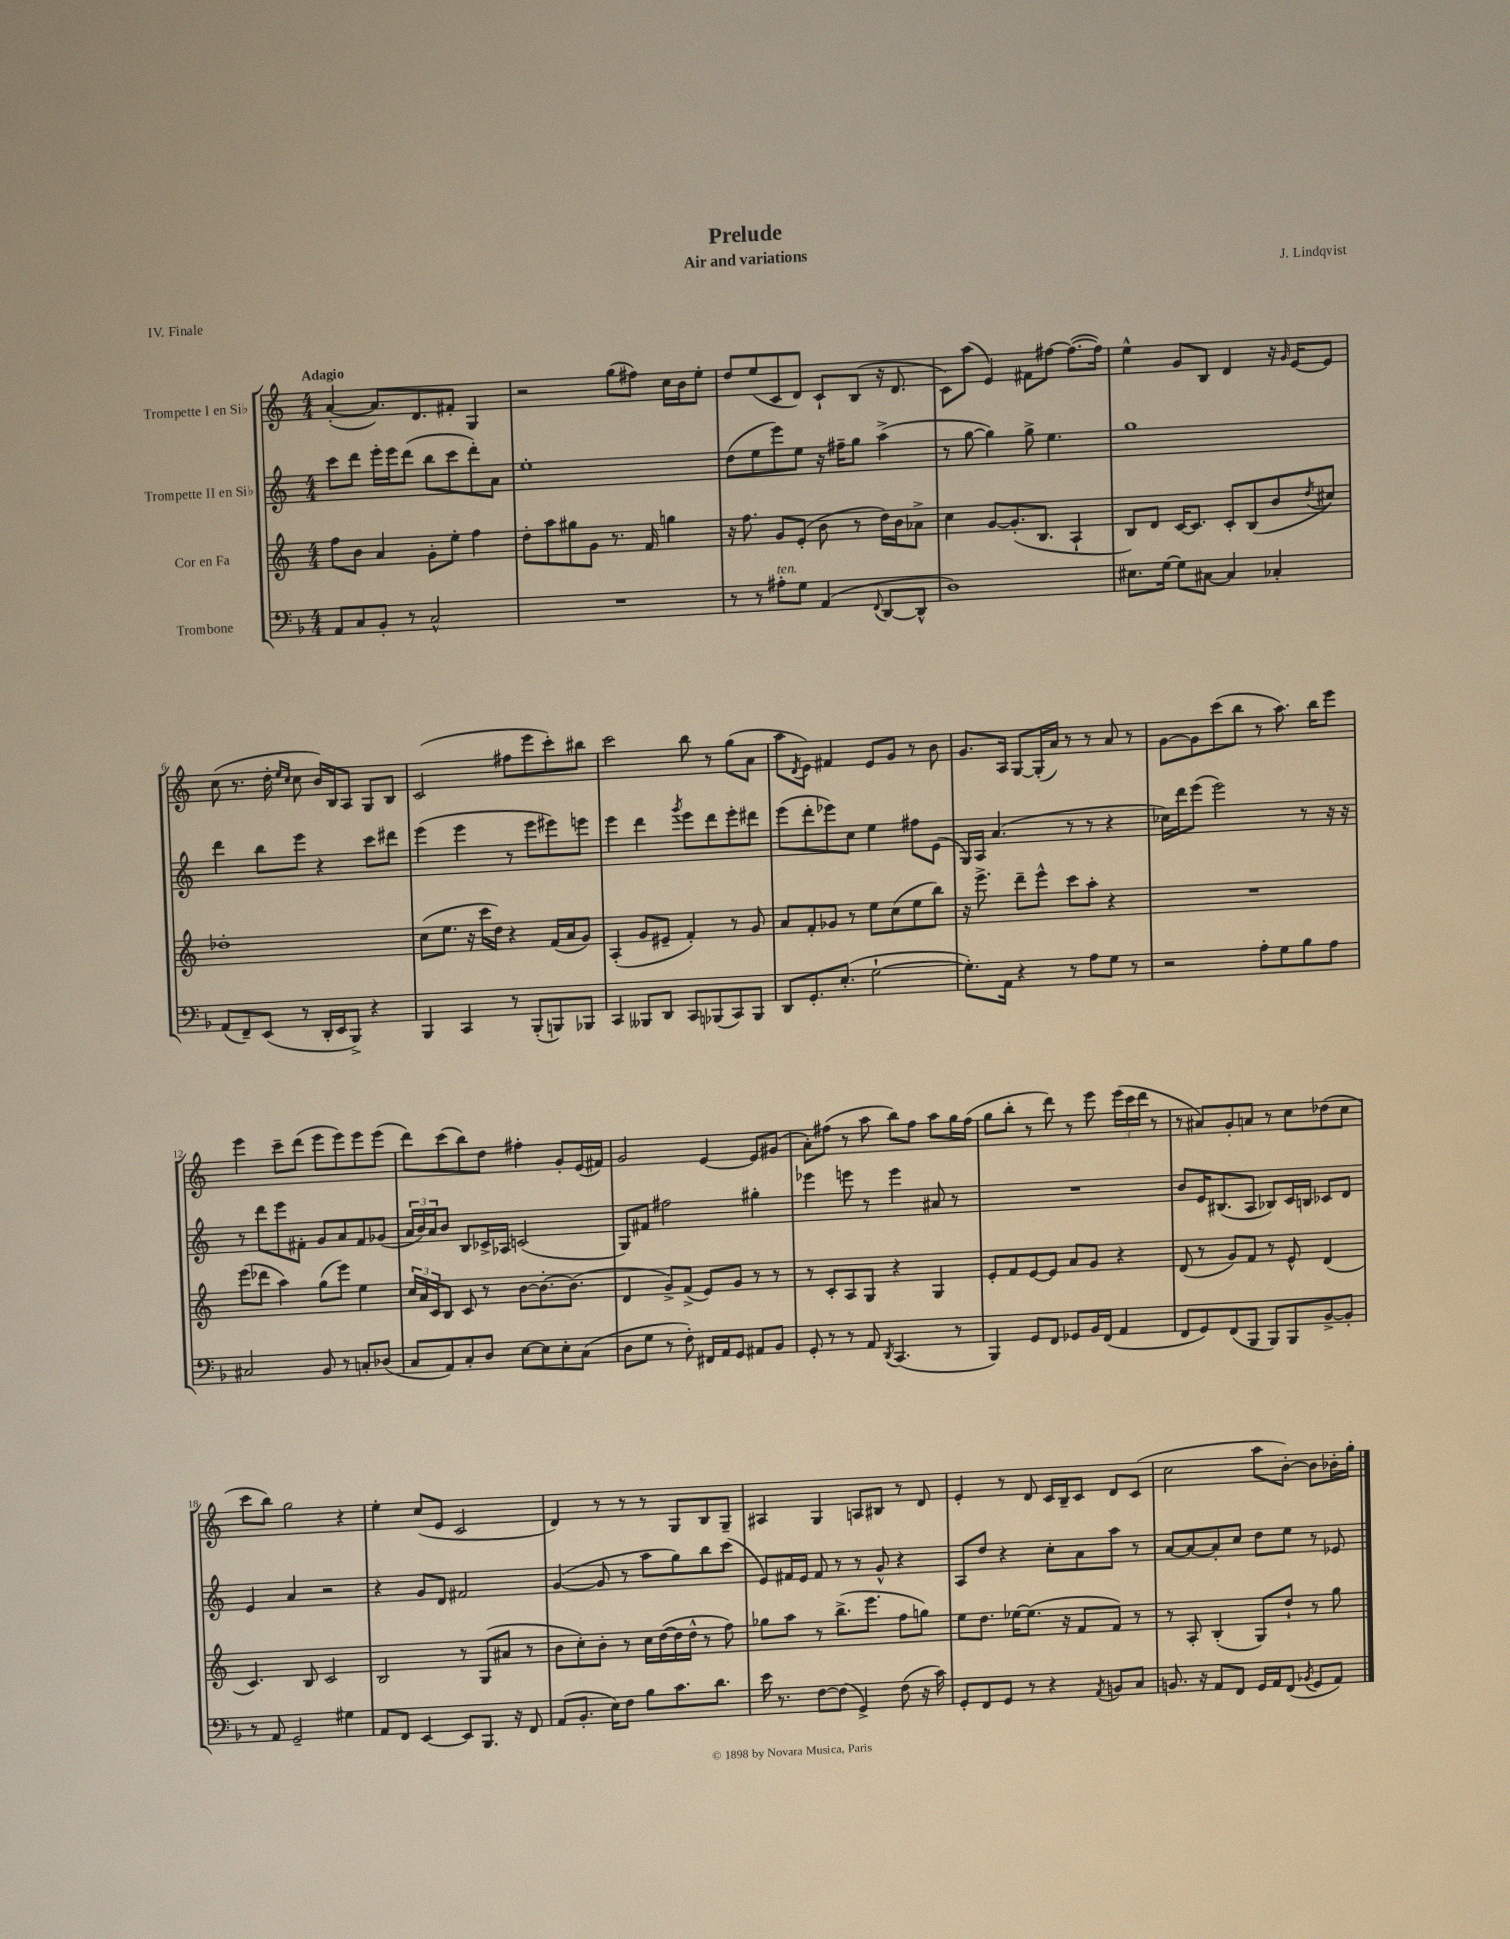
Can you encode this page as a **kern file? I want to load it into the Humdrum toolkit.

**kern	**kern	**kern	**kern
*staff4	*staff3	*staff2	*staff1
*clefF4	*clefG2	*clefG2	*clefG2
*k[b-]	*k[]	*k[]	*k[]
*M4/4	*M4/4	*M4/4	*M4/4
8AA/L	8ff\L	8ccc\L	([4a'/
8C/	8b\J	8ddd\J	.
8BB-'/J	4a/	16eee'\LL	8.a/]L)
.	.	16eee\J	.
8r	.	(8ddd\J	.
.	.	.	8.d/
2C^^/	8g'\L	8bb\L	.
.	8ee'\J	8ccc\	8f#'/J
.	4ff\	8ddd'\)	4G/
.	.	8a\J	.
=	=	=	=
1r	8dd'\L	1ee'	2r
.	8aa\	.	.
.	8gg#\	.	.
.	8g\J	.	.
.	8.r	.	(8gg\L
.	.	.	8ff#\J)
.	16f/	.	.
.	4gg\	.	16cc\LL
.	.	.	16b\J
.	.	.	8ee'\J
=	=	=	=
8r	16r	(8dd\L	8dd/L
.	8.ff\	.	.
8r	.	8ee\	(8ee/
8A#'\L	8g/L	8eee\)	8c/
8G\J	(8e'/J	8ee\J	8d/J)
(4AA/	8b\	16r	8c`/L
.	.	16ff#~\LK	.
.	8r	8gg\J	(8B/J
8qqFF/	.	.	.
[8DD/L	16dd\LL)	(4aa^\	16r
.	16b\J	.	8.d/
8DD^^/]J	8a-^\J	.	.
=	=	=	=
1D)	4cc\	8r	8c\L)
.	.	[8gg\	(8aa\J
.	[8g/L	4gg\])	4e/)
.	(8.g'/]	.	.
.	.	8gg^\	8f#\L
.	8.B/J	.	.
.	.	4.ee\	[8ff#\J
.	4A`/	.	(8.ff#\_L
.	.	.	16ff#\]Jk)
=	=	=	=
8.E#\L	8B/L)	1gg	4ee^^\
.	8d/J	.	.
[16G\Jk	.	.	.
8G\]L	[16c/LK	.	8g/L
.	8.c/]J	.	.
[8C#\J	.	.	8B/J
4C#/]	8c'/L	.	4d/
.	(8B/	.	.
4C-'/	8b/	.	16r
.	.	.	16qqg/
.	.	.	[16e/LK
.	8qdd/	.	.
.	8cc#/J)	.	8e/]J
=	=	=	=
(8AA/L	1dd-'	4ddd\	(8cc\
8FF~/)	.	.	8.r
(8EE/J	.	8bb\L	.
.	.	.	16dd'\
.	.	.	16qqee/LL
.	.	.	16qqcc/JJ
8r	.	8eee\J	8cc\
16DD'/LL	.	4r	16b/LL)
16EE/J	.	.	16B/J
8BBB-^/J)	.	.	8A/J
4r	.	8ccc\L	8G/L
.	.	8ddd#\J	8B/J
=	=	=	=
4BBB-/	(8cc\L	(4eee\	(2c/
.	8.ee\J	.	.
4CC/	.	4eee\	.
.	16r	.	.
.	16ccc\LL	.	.
.	16dd\JJ)	.	.
8r	4r	8r	8ff#\L
(8BBB-'/L	.	8eee\L	8eee\
8BBB/)	(16f/LL	8eee#\)	8ccc'\)
.	16a/J	.	.
8BBB-/J	8g/J)	8eee\J	8bb#\J
=	=	=	=
4CC/	(4A'/	4eee\	2ccc\
8BBB--/L	8g/L	4ddd\	.
8DD/J	8e#~/J	.	.
.	.	8qggg/	.
8CC/L	4f'/)	8eee\L	8bb\
(8BBB-/	.	8ddd\	8r
8CC/)	8r	8eee'\	(8gg\L
8BBB-/J	8g/	8ddd#\J	8a\J
=	=	=	=
8DD/L	8a/L	(8eee\L	8aa\L
.	.	.	8qd/
8.GG'/	8f'/	8ddd'\	8e\J)
.	8g-/J	8eee-\)	4f#/
(8.E'/J	.	.	.
.	8r	8cc\J	.
[2G`\	8ee\L	4ee\	8e/L
.	(8cc\	.	8g/J
.	8ee\	8ff#\L	8r
.	8bb\J)	(8e\J	8b\
=	=	=	=
8.G'\]L)	16r	16G/LL)	8.g/L
.	8.eee^\	16A/JJ	.
.	.	(4.a/	.
16AA\Jk	.	.	16A/Jk
4r	8ddd~\L	.	[8G/L
.	8eee^^\J	.	(16G'/]L
.	.	.	16a/JJ)
8r	8ccc\L	8r	8r
8A\L	8aa'\J	8r	8r
8G\J	4r	4r	8a/
8r	.	.	8r
=	=	=	=
2r	1r	16cc-\LL)	[8g\L
.	.	16ddd\J	.
.	.	(8eee\J	8g\]
.	.	2eee\)	(8ccc\
.	.	.	8bb\J
8A'\L	.	.	8r
8G\	.	.	8.aa\)
8B-\	.	8r	.
.	.	.	16bb\LK
8A\J	.	16r	8eee\J
.	.	16r	.
=	=	=	=
2C#/	(8eee\L	8r	4eee\
.	8ddd-\J	8ddd\L	.
.	4aa\)	8eee\	8ccc~\L
.	.	8f#'\J	(8ddd\J
8BB-/	(8gg\L	8g/L	8eee\L
8r	8eee\J)	8a/	8eee\)
8C'/L	4ee\	8f#/	8eee\
(8D-/J	.	(8g-/J	(8eee\J
=	=	=	=
8C/L	24cc/LL	24a/LL	8ddd\L)
.	24a/	24b/)	.
.	24c/J	24a/J	.
8AA/)	8B/J	8b/J	(8ccc\
8C'/	8c/	8B/L	8bb\)
8D/J	8r	16c-^/L	8dd\J
.	.	16A-/JJ	.
[8E\L	[8b\L	(2c/	4ff#'\
8E\]	8.b'\_	.	.
8E'\	.	.	8g'/L
.	(8.b\]J	.	.
(8C\J	.	.	(16e/L
.	.	.	16f#/JJ)
=	=	=	=
8D\L	4d/	8G/L)	2g/
8G\J	.	8f#/J	.
8r	8g^/L)	2ff#\	.
8F'\)	(8f^/J	.	.
16FF#/LL	8e/L)	.	[4e/
16AA/J	.	.	.
8GG/J	8g/J	.	.
8AA#/L	8r	4gg#'\	8e/]L
8BB-/J	8r	.	(8g#/J
=	=	=	=
8GG'/	8r	4eee-\	8a'\L)
8r	8c'/L	.	(8ff#\J
8r	8A/	8eee\	8r
8AA/	8G/J	8r	8aa\
8qDD/	.	.	.
(4.CC/	4r	4eee\	8bb\L)
.	.	.	8ff#\J
.	4G/	8a#/	8aa\L
8r	.	8r	16gg\L
.	.	.	(16ff#\JJ
=	=	=	=
4BBB-/)	8e'/L	1r	8gg\L
.	8f/	.	8bb'\J
8GG/L	[8e/	.	8r
8FF/J	8e/]J	.	8ddd\)
8GG-/L	8a/L	.	8r
16BB-/L	8g/J	.	8eee\
(16FF/JJ	.	.	.
4AA/	4r	.	(24eee\LL
.	.	.	24ccc\
.	.	.	24ddd\JJ
.	.	.	8r
=	=	=	=
8FF/L	(8d/	8b/L	8r
8GG/)	8r	16e/K	8a#/L)
.	.	(8.B#/	.
(8FF/	8g/L)	.	8g'/
8BBB-/J	8f/J	8A/J	8a/J
8BBB-/L)	8r	8B-/L)	8r
8BBB-/	8e^^/	16c/L	8cc\L
.	.	16B/JJ	.
[8BB-^/	(4d/	8c-/L	(8dd-\
8BB-'/]J	.	8d/J	8cc\J
=	=	=	=
8r	4.c/)	4e/	8ccc\L
8AA/	.	.	8bb\J)
2GG~/	.	4a/	2gg\
.	8B/	.	.
.	2c/	2r	.
4G#\	.	.	4r
=	=	=	=
8AA/L	2B/	4r	4ee'\
8FF/J	.	.	.
[4EE/	.	8g/L	(8cc/L
.	.	8d/J	8e/J
8EE/]L	8r	2f#/	2c/
8.BBB-/J	(8G/L	.	.
.	8a#/J	.	.
16r	.	.	.
8FF/	8r	.	.
=	=	=	=
(8AA/L	8b\L	([4g/	4d/)
8.BB-'/J	8cc'\)	.	.
.	8b'\J	8g/]	8r
16E\LK)	.	.	.
8F\J	8r	8r	8r
8B-\L	16cc\LL	8aa\L	8r
.	([16dd\	.	.
8.c\	16dd\]	8gg\)	8G/L
.	16dd^^\JJ	.	.
.	8r	8bb\	8B/
8.d\J	.	.	.
.	8ff\)	(8ccc\J	8G~/J
=	=	=	=
16e\	8gg-\L	8e/L)	4A#/
8.r	.	.	.
.	8aa\J	16f#/L	.
.	.	16e/JJ	.
[8F\L	8r	8f#/	4G/
(8F\]J	(8.bb^\L	8r	.
4GG^/)	.	8r	8A/L
.	8.eee\J	.	.
.	.	8g^^/	8B#/J
(8F\	8ff\L	4r	8r
16r	8gg\J)	.	8d/
16c\)	.	.	.
=	=	=	=
8GG'/L	8ee\L	8A/L	4e'/
8FF/	8.dd\J	8dd/J	.
8GG/J	.	4r	8r
.	[16ee-\LK	.	.
8r	(8.ee-\]J	.	8d/
4r	.	8cc'\L	16c/LL
.	16r	.	16B~/J
.	8f/L	8a\	8c/J
8qAA/	.	.	.
8BB/L	8f/J)	8aa\J	8d/L
8C/J	8r	8r	(8c/J
=	=	=	=
8.BB/	8r	[8a/L	2cc\
.	8A'/	8a/_	.
16r	.	.	.
8AA/L	(4B'/	8a'/]	.
8FF/J	.	8cc/J	.
16GG/LL	8G/L)	8dd\L	8aa\L
16AA/J	.	.	.
(8FF/J	8dd`/J	8ee\J	[8b'\J)
8qBB-/	.	.	.
8GG/L	8r	8r	8b\]L
8AA/J)	8gg\	8e-/	16b-'\L
.	.	.	16gg'\JJ
==	==	==	==
*-	*-	*-	*-
